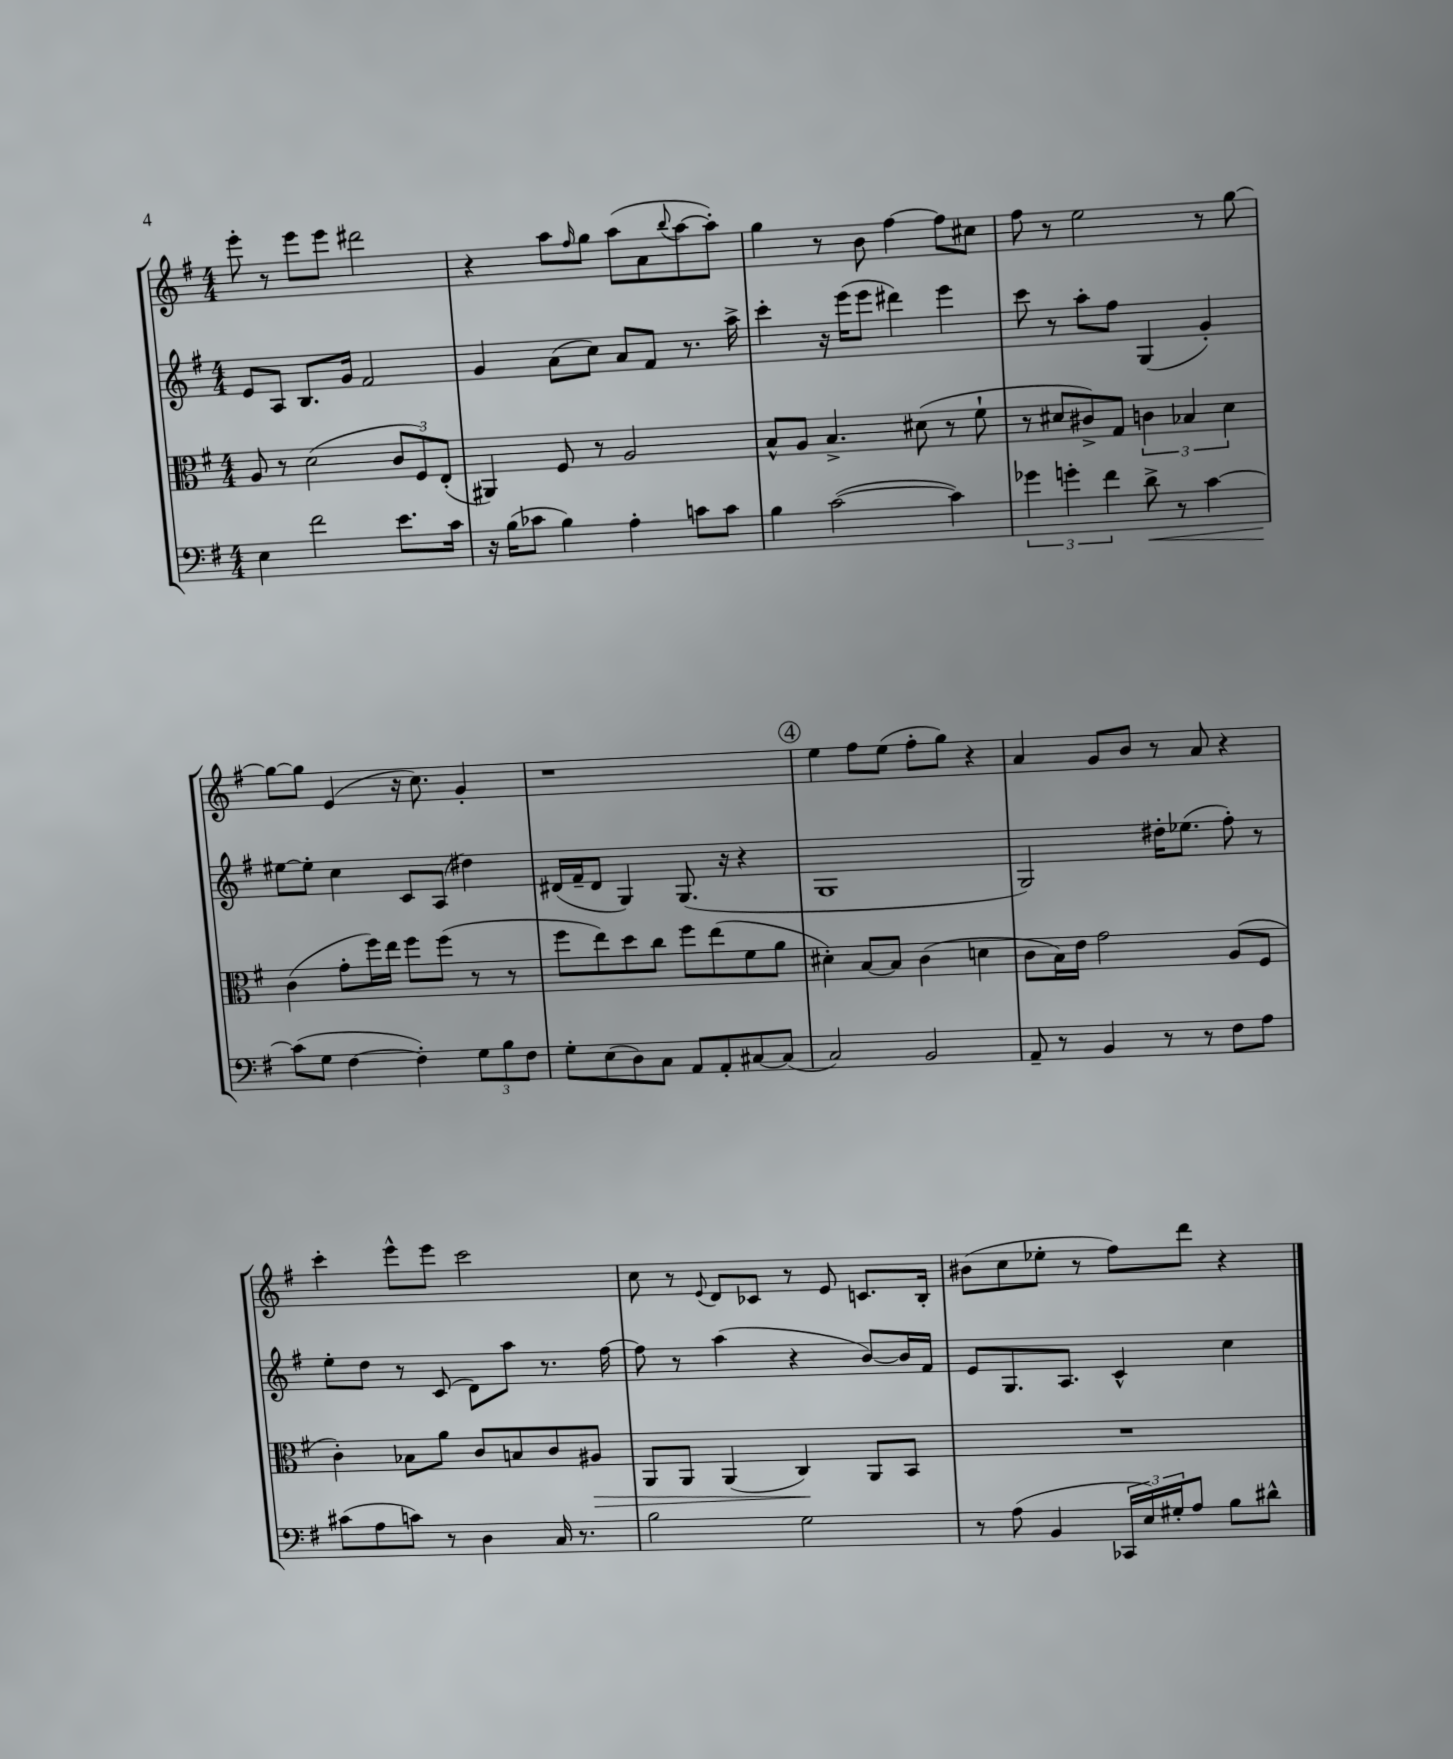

**kern	**dynam	**kern	**dynam	**kern	**kern
*part4	*part4	*part3	*part3	*part2	*part1
*staff4	*staff4	*staff3	*staff3	*staff2	*staff1
*clefF4	*	*clefC3	*	*clefG2	*clefG2
*k[f#]	*	*k[f#]	*	*k[f#]	*k[f#]
*M4/4	*	*M4/4	*	*M4/4	*M4/4
=23	=23	=23	=23	=23	=23
4E\	.	8A/	.	8e/L	8eee'\
.	.	8r	.	8A/J	8r
2f#\	.	(2d\	.	8.B/L	8eee\L
.	.	.	.	.	8eee\J
.	.	.	.	16g/Jk	.
.	.	.	.	2f#/	2ddd#X\
8.e\L	.	12c/L	.	.	.
.	.	12F#/)	.	.	.
.	.	(12E'/J	.	.	.
16c\Jk	.	.	.	.	.
=24	=24	=24	=24	=24	=24
16r	.	4AA#X/)	.	4g/	4r
(16B\KL	.	.	.	.	.
8c-X\J	.	.	.	.	.
4B\)	.	8F#/	.	(8a\L	8aa\L
.	.	.	.	.	16qqff#/
.	.	8r	.	8cc\J)	8gg\J
4A'\	.	2A/	.	8a/L	(8aa\L
.	.	.	.	8f#/J	8a\
.	.	.	.	.	8qqbb/
8cn\L	.	.	.	8.r	[8aa\
8c\J	.	.	.	.	8aa'\J])
.	.	.	.	16aa^\	.
=25	=25	=25	=25	=25	=25
4B\	.	8B^^/L	.	4ccc'\	4gg\
.	.	8A/J	.	.	.
([2c\	.	4.B^/	.	16r	8r
.	.	.	.	(16eee\KL	.
.	.	.	.	8eee\J	8b\
.	.	.	.	4ddd#X\)	[4ff#\
.	.	(8d#X\	.	.	.
4c\])	.	8r	.	4eee\	8ff#\L]
.	.	8f#`\	.	.	8cc#X\J
=26	=26	=26	=26	=26	=26
6g-X\	.	8r	.	8ccc\	8ff#\
.	.	8d#X/L	.	8r	8r
6gn'\	.	.	.	.	.
.	.	8c#X^/)	.	8aa'\L	2ee\
6f#\	.	.	.	.	.
.	.	8G/J	.	8ff#\J	.
!	!LO:HP:b	!	!	!	!
8d^\	<	6cn\	.	(4G/	.
8r	.	.	.	.	.
.	.	6B-X/	.	.	.
[4c\	.	.	.	4g'/)	8r
.	.	6d#\	.	.	.
.	.	.	.	.	[8gg\
!!LO:LB:g=z
=27	=27	=27	=27	=27	=27
(8c\L]	.	(4c\	.	[8ee#X\L	8gg\L_
8G\J	[	.	.	8ee#'\J]	8gg\J]
[4F#\	.	8g'\L	.	4cc\	(4e/
.	.	16ff#\L)	.	.	.
.	.	16ee\JJ	.	.	.
4F#'\])	.	8ff#\L	.	8c/L	16r
.	.	.	.	.	8.cc\)
.	.	(8ff#\J	.	(8A/J	.
12G\L	.	8r	.	4dd#X\)	4g'/
12B\	.	.	.	.	.
.	.	8r	.	.	.
12F#\J	.	.	.	.	.
=28	=28	=28	=28	=28	=28
8G'\L	.	8ff#\L	.	(16d#X/LL	1r
.	.	.	.	16f#~/J	.
(8E\	.	8ee\)	.	8d#/J	.
8D\)	.	8dd\	.	4G/)	.
8C\J	.	8cc\J	.	.	.
8AA/L	.	8ff#\L	.	(8.G/	.
8AA'/	.	(8ee\	.	.	.
.	.	.	.	16r	.
[8C#X/	.	8f#\	.	4r	.
(8C#/J]	.	8a\J	.	.	.
!!LO:REH:place=s1:t=4
=29	=29	=29	=29	=29	=29
2C/)	.	4d#X'\)	.	1G	4ee\
.	.	[8B/L	.	.	8ff#\L
.	.	8B/J]	.	.	(8ee\J
2BB/	.	(4c\	.	.	8ff#'\L
.	.	.	.	.	8gg\J)
.	.	4dn\	.	.	4r
=30	=30	=30	=30	=30	=30
8AA~/	.	8c\L	.	2G/)	4a/
8r	.	16B\L)	.	.	.
.	.	16e\JJ	.	.	.
4BB/	.	2g\	.	.	8g/L
.	.	.	.	.	8b/J
8r	.	.	.	16dd#X'\KL	8r
.	.	.	.	(8.ee-X\J	.
8r	.	.	.	.	8a/
8F#\L	.	(8A/L	.	8ff#'\)	4r
8A\J	.	8F#/J	.	8r	.
!!LO:LB:g=z
=31	=31	=31	=31	=31	=31
(8c#X\L	.	4c'\)	.	8ee'\L	4ccc'\
8A\	.	.	.	8dd\J	.
8cn\J)	.	8B-X\L	.	8r	8eee^^\L
8r	.	8a\J	.	(8c/	8eee\J
4D\	.	8c/L	.	8d\L)	2ccc\
.	.	8Bn/	.	8aa\J	.
16C/	.	8c/	.	8.r	.
8.r	.	.	.	.	.
!	!	!	!LO:HP:b	!	!
.	.	8A#X/J	>	.	.
.	.	.	.	[16ff#\	.
=32	=32	=32	=32	=32	=32
2B\	.	8AA/L	.	8ff#\]	8cc\
.	.	8AA/J	.	8r	8r
.	.	.	.	.	8qqe/
.	.	(4AA/	.	(4aa\	8d/L
.	.	.	.	.	8c-X/J
2G\	.	4C/)	.	4r	8r
.	.	.	.	.	8e/
.	.	8AA/L	]	[8b/L)	8.cn/L
.	.	8BB/J	.	16b/L]	.
.	.	.	.	16f#/JJ	16B'/Jk
=33	=33	=33	=33	=33	=33
8r	.	1r	.	8e/L	(8b#X\L
(8A\	.	.	.	8.G/	8cc\
4BB/	.	.	.	.	8ee-X'\J
.	.	.	.	8.A/J	.
.	.	.	.	.	8r
24CC-X/LL	.	.	.	4c^^/	8ff#\L)
24E/)	.	.	.	.	.
24G#X'/J	.	.	.	.	.
8A/J	.	.	.	.	8ddd\J
8B\L	.	.	.	4cc\	4r
8d#X^^\J	.	.	.	.	.
==	==	==	==	==	==
*-	*-	*-	*-	*-	*-
